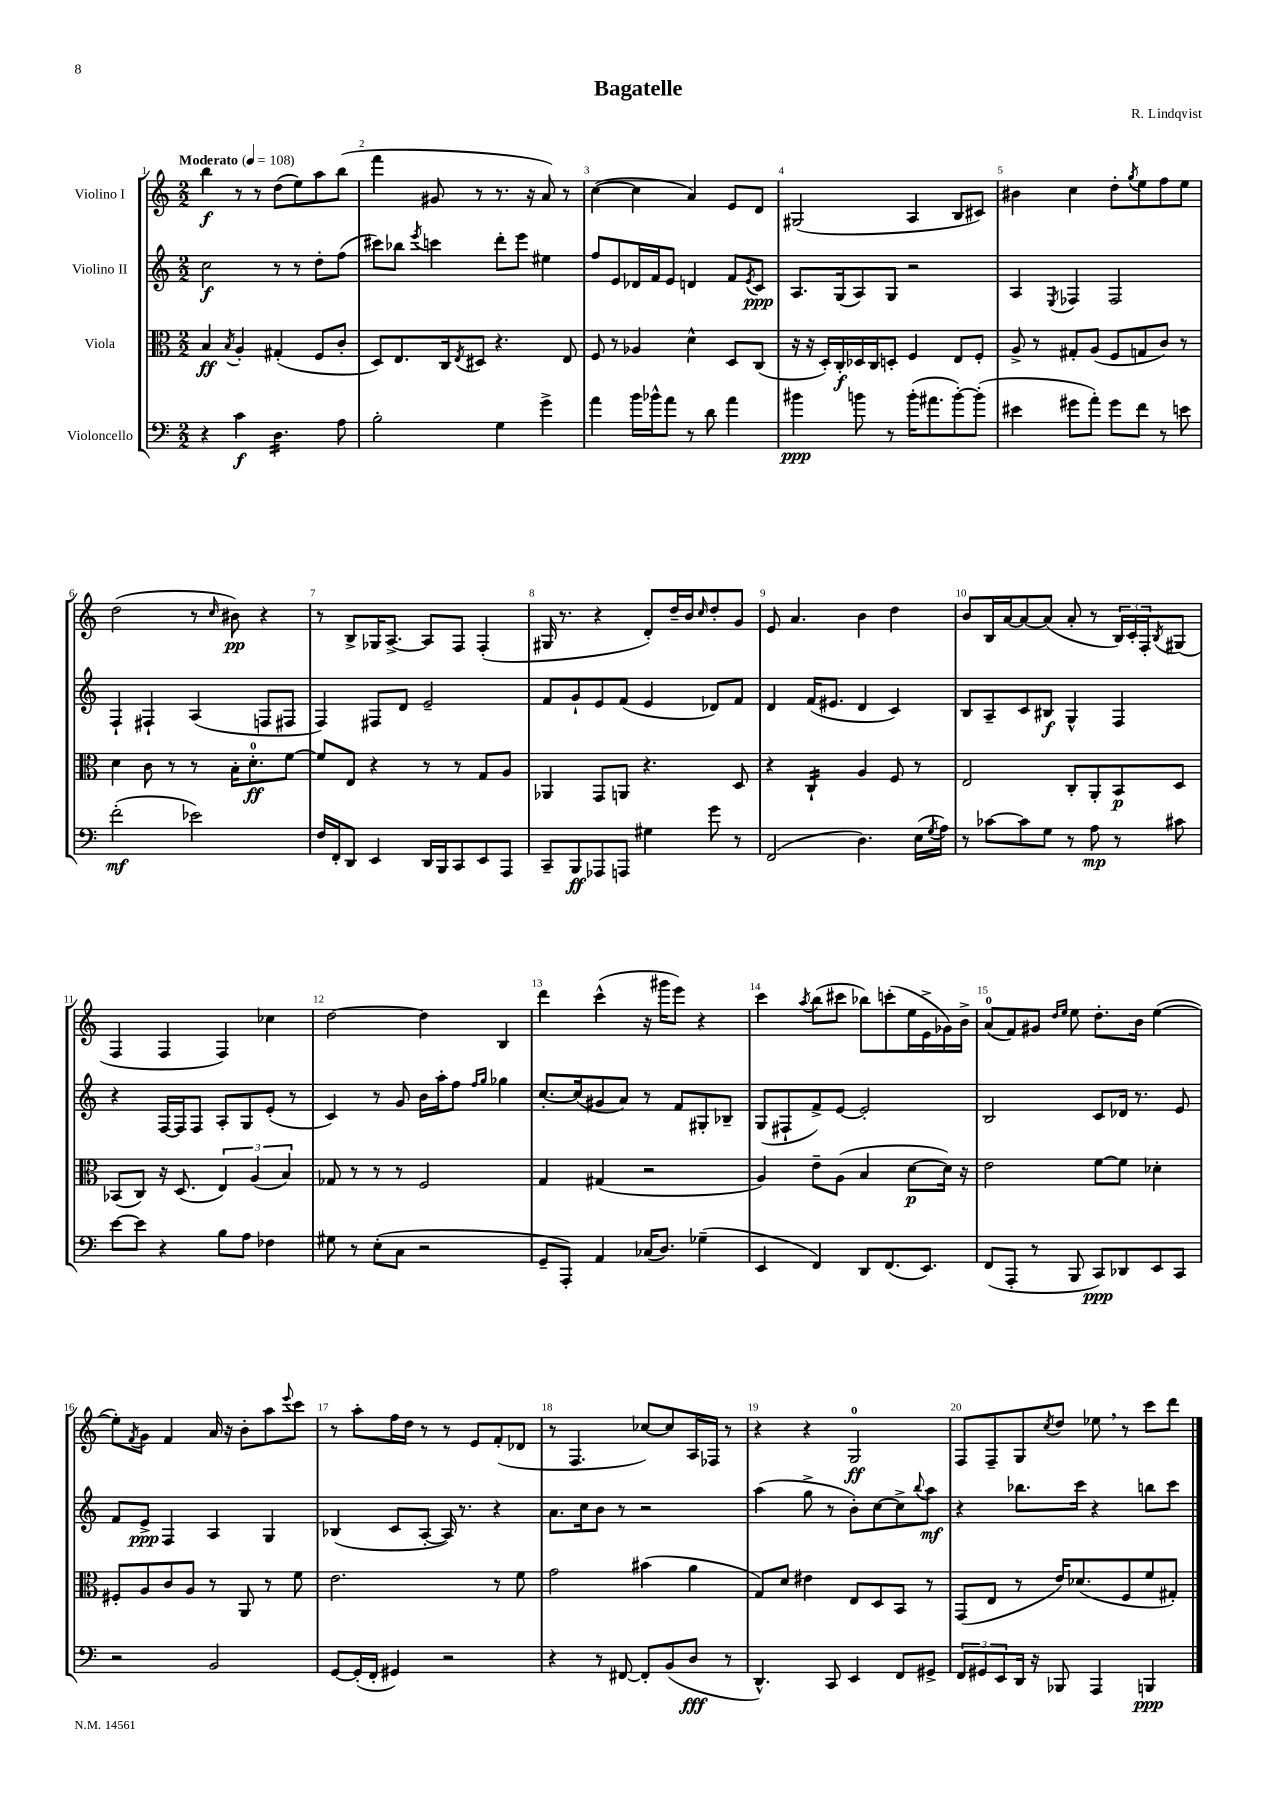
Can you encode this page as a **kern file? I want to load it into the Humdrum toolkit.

**kern	**kern	**kern	**kern
*staff4	*staff3	*staff2	*staff1
*clefF4	*clefC3	*clefG2	*clefG2
*k[]	*k[]	*k[]	*k[]
*M2/2	*M2/2	*M2/2	*M2/2
*MM108	*MM108	*MM108	*MM108
4r	4B	2cc	4bb
.	8qB	.	.
4c	4A'	.	8r
.	.	.	8r
4.D	(4G#'	8r	(8dd
.	.	8r	8ee)
.	8F	8dd'	8aa
8A	8c'	(8ff	(8bb
=	=	=	=
2B'	8D)	8ccc#)	4fff
.	8.E	8bb-	.
.	.	8qeee	.
.	.	4ccc	8g#
.	16C	.	.
.	8qE	.	.
.	8D#	.	8r
4G	4.r	8ddd'	8.r
.	.	8eee	.
.	.	.	16r
4g^	.	4ee#	8a)
.	8E	.	8r
=	=	=	=
4a	8F	8ff	([4cc
.	8r	8e	.
16b	4A-	16d-	4cc]
16b-^^	.	16f	.
8a	.	8e	.
8r	4d^^	4d	4a)
8d	.	.	.
4a	8D	8f	8e
.	.	8qe	.
.	(8C	8c	8d
=	=	=	=
4b#	16r	8.A	(2G#
.	16r	.	.
.	16D')	.	.
.	16C'	(16G	.
8b	16D-	8A)	.
.	16C	.	.
8r	8D'	8G	.
(16b'	4F	2r	4A
8.a#	.	.	.
[8b')	8E	.	8B
(8b']	8F'	.	8c#)
=	=	=	=
4e#	8A^	4A	4b#
.	8r	.	.
.	.	8qE	.
8g#	8G#'	4F-	4cc
8a')	(8A	.	.
8g#	8F	2F-	8dd'
.	.	.	8qgg
8f	8G	.	8ee
8r	8c)	.	8ff
8e	8r	.	8ee
=	=	=	=
(2f'	4d	4F`	(2dd
.	8c	4F#`	.
.	8r	.	.
2e-)	8r	(4A	8r
.	.	.	16qqcc
.	16B'	.	8b#)
.	8.d'	.	.
.	.	8F	4r
.	[8f	8F#	.
=	=	=	=
16F	8f]	4F)	8r
16FF'	.	.	.
8DD	8E	.	8B^
4EE	4r	8F#	16G-
.	.	.	[8.A^
.	.	8d	.
16DD	8r	2e~	8A]
16BBB	.	.	.
8CC	8r	.	8F
8EE	8G	.	(4F'
8AAA	8A	.	.
=	=	=	=
8CC~	4AA-	8f	16G#
.	.	.	8.r
8BBB	.	8g`	.
8AAA-	8GG	8e	4r
8AAA	8AA	(8f	.
4G#	4.r	4e	8d')
.	.	.	16dd~
.	.	.	16b
.	.	.	16qqcc
8g	.	8d-)	8dd'
8r	8D	8f	8g
=	=	=	=
(2FF	4r	4d	8e
.	.	.	4.a
.	4C`	(16f	.
.	.	8.e#	.
4.D)	4A	4d	4b
.	8F	4c)	4dd
(16E	8r	.	.
8qG	.	.	.
16A)	.	.	.
=	=	=	=
8r	2E	8B	8b
[8c-	.	8A~	16B
.	.	.	[16a
8c-]	.	8c	8a_
8G	.	8B#	(8a]
8r	8C'	4G^^	8a'
8A	8AA'	.	8r
8r	8BB	4F	24B)
.	.	.	24c'
.	.	.	24F'
.	.	.	8qB
8c#	8D	.	(8G#
=	=	=	=
[8e	(8BB-	4r	4F
8e]	8C)	.	.
4r	16r	[16F	4F
.	(8.D	16F]	.
.	.	8F	.
8B	6E)	8A'	4F)
8A	.	8G	.
.	(6A	.	.
4F-	.	(8e'	4cc-
.	6B)	.	.
.	.	8r	.
=	=	=	=
8G#	8G-	4c)	[2dd
8r	8r	.	.
(8E'	8r	8r	.
8C	8r	8g	.
2r	2F	16b	4dd]
.	.	16aa'	.
.	.	8ff	.
.	.	16qqff	.
.	.	16qqgg	.
.	.	4gg-	4B
=	=	=	=
8GG~	4G	[8.cc'	4ddd
8AAA')	.	.	.
.	.	(16cc]	.
4AA	(4G#	8g#	(4ccc^^
.	.	8a)	.
(16C-	2r	8r	16r
8.D)	.	.	16ggg#
.	.	8f	8eee)
(4G-~	.	8G#'	4r
.	.	8B-~	.
=	=	=	=
4EE	4A)	(8G	4ccc
.	.	8F#`	.
.	.	.	8qaa
4FF)	8e~	8f^)	(8bb
.	(8A	[8e	8ccc#
8DD	4B	2e']	8bb-)
(8.FF	.	.	(8ccc'
.	[8d	.	16ee
8.EE)	.	.	16e^
.	16d])	.	16g-)
.	16r	.	16b^
=	=	=	=
(8FF	2e	2B	(8a
8AAA'	.	.	8f)
8r	.	.	8g#
.	.	.	16qqdd
.	.	.	16qqee
8BBB	.	.	8ee
8CC)	[8f	8c	8.dd'
8DD-	8f]	16d-	.
.	.	8.r	16b
8EE	4d-'	.	([4ee
8CC	.	8e	.
=	=	=	=
2r	8F#'	8f	8ee'])
.	.	.	8qf
.	8A	8e^	8g
.	8c	4F	4f
.	8A	.	.
2BB	8r	4A	16a
.	.	.	16r
.	8AA	.	8b'
.	8r	4G	8aa
.	.	.	8qqeee
.	8f	.	8ccc
=	=	=	=
[8GG	2.e	(4B-	8r
(16GG']	.	.	8aa'
16FF'	.	.	.
4GG#)	.	8c	16ff
.	.	.	16dd
.	.	[8A'	8r
2r	.	16A])	8r
.	.	8.r	.
.	.	.	8e
.	8r	4r	(8f'
.	8f	.	8d-
=	=	=	=
4r	2g	8.a	8r
.	.	.	4.F
.	.	16cc	.
8r	.	8b	.
[8FF#	.	8r	.
8FF#']	(4b#	2r	[8cc-)
(8BB	.	.	8cc-]
8D	4a	.	16A
.	.	.	16F-
8r	.	.	8r
=	=	=	=
4.DD^^)	8G)	(4aa	4r
.	8d	.	.
.	4e#	8gg^	4r
8CC	.	8r	.
4EE	8E	8b')	2G
.	8D	[8cc	.
8FF	8BB	8cc^]	.
.	.	8qqbb	.
8GG#^	8r	8aa	.
=	=	=	=
12FF	(8GG	4r	8F
12GG#	.	.	.
.	8E	.	8F~
12EE	.	.	.
16DD	8r	8.bb-	8G
16r	.	.	.
.	.	.	8qcc
8BBB-	16e)	.	8dd
.	(8.d-	16ccc	.
4AAA	.	4r	8ee-
.	8F	.	8r
4BBB	8f	8bb	8ccc
.	8G#')	8ccc	8ddd
==	==	==	==
*-	*-	*-	*-
